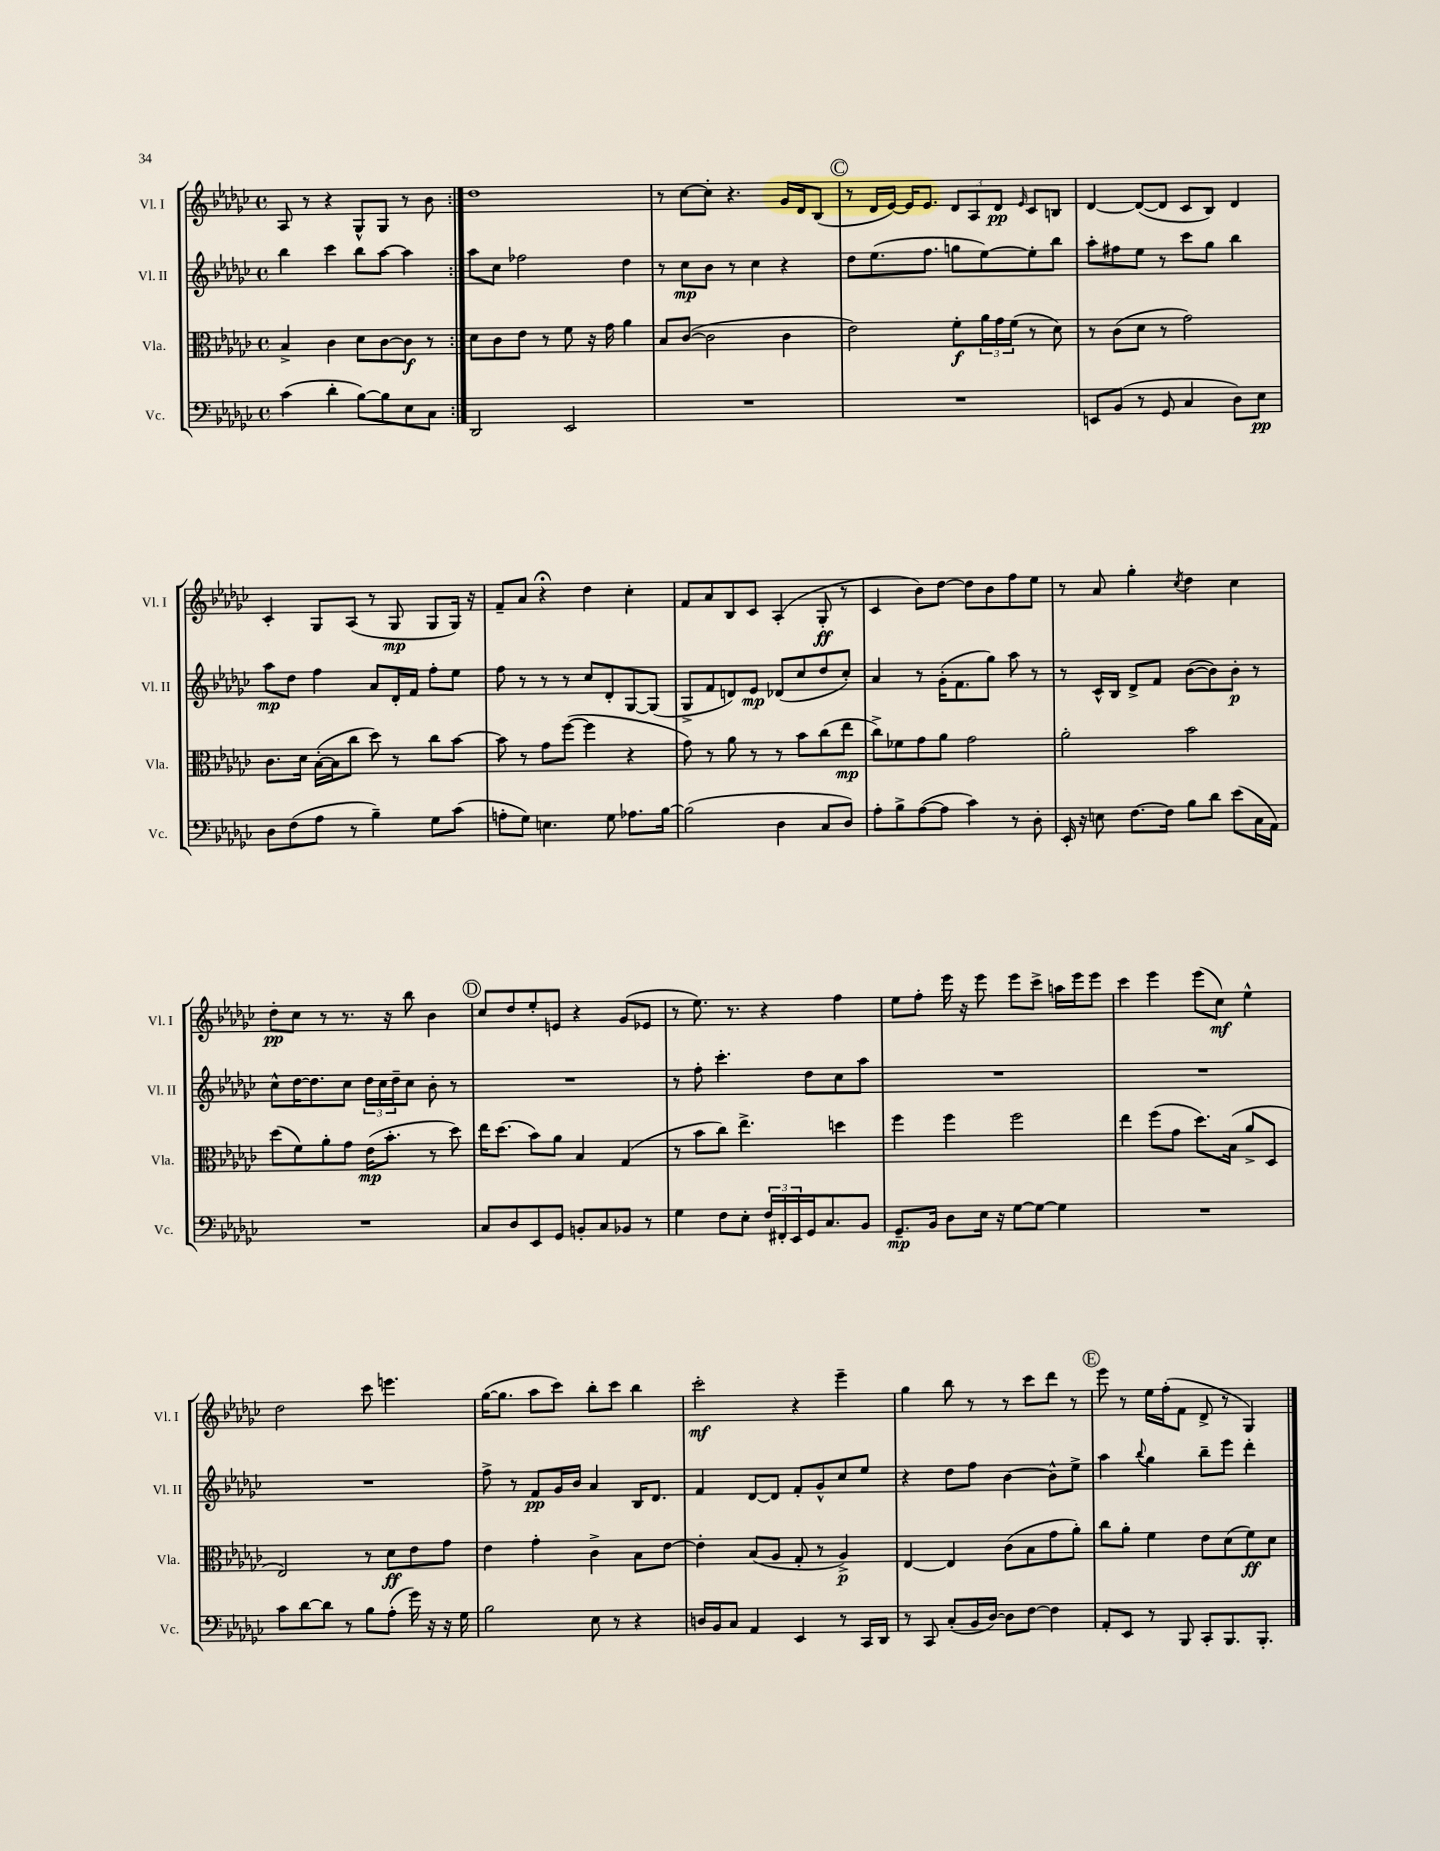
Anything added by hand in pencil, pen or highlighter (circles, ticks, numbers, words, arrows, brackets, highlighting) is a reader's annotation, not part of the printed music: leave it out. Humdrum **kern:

**kern	**kern	**kern	**kern
*staff4	*staff3	*staff2	*staff1
*clefF4	*clefC3	*clefG2	*clefG2
*k[b-e-a-d-g-c-]	*k[b-e-a-d-g-c-]	*k[b-e-a-d-g-c-]	*k[b-e-a-d-g-c-]
*M4/4	*M4/4	*M4/4	*M4/4
*met(c)	*met(c)	*met(c)	*met(c)
(4c-	4B-^	4bb-	8A-
.	.	.	8r
4d-'	4c-	4ccc-	4r
[8B-)	8d-	8bb-	8G-^^
8B-]	[8c-	[8aa-	8G-
8E-	8c-]	4aa-]	8r
8C-	8r	.	8b-
=:|!	=:|!	=:|!	=:|!
2DD-	8d-	8aa-	1dd-
.	8c-	8cc-	.
.	8e-	2ff-	.
.	8r	.	.
2EE-	8f	.	.
.	16r	.	.
.	16g-	.	.
.	4a-	4dd-	.
=	=	=	=
1r	8B-	8r	8r
.	([8c-	8cc-	[8cc-
.	2c-]	8b-	8cc-']
.	.	8r	4.r
.	.	4cc-	.
.	4c-	4r	16g-
.	.	.	16d-
.	.	.	(8B-
=	=	=	=
1r	2e-)	8dd-	8r
.	.	(8.ee-	16d-
.	.	.	[16e-)
.	.	.	16e-]
.	.	8.ff	8.e-
.	8f'	8gg	12d-
.	.	.	12A-
.	24a-	[8ee-)	.
.	24g-	.	12d-
.	(24f	.	.
.	.	.	16qqe-
.	8r	8ee-']	8c-
.	8d-)	8bb-	8B
=	=	=	=
8EE	8r	8aa-'	[4d-
(8BB-	(8c-	8ff#	.
8r	8d-	8ee-	(8d-_
8GG-	8r	8r	8d-]
4C-	2g-)	8ccc-	8c-
.	.	8gg-	8B-)
8D-)	.	4bb-	4d-
8E-	.	.	.
=	=	=	=
8D-	8.c-	8aa-	4c-'
(8F	.	8dd-	.
.	16d-	.	.
8A-	([16B-'	4ff	8G-
.	16B-]	.	.
8r	8cc-	.	(8A-
4B-~)	8dd-)	8a-	8r
.	8r	16d-'	8G-
.	.	16f	.
8G-	8cc-	8ff'	8G-
(8c-	[8b-	8ee-	16G-)
.	.	.	16r
=	=	=	=
8A'	8b-]	8ff	8f~
8G-)	8r	8r	8a-
4.E	8g-	8r	4r;
.	([8ff	8r	.
.	4ff]	8cc-	4dd-
8G-	.	8d-'	.
8.A-	4r	[8G-	4cc-'
.	.	(8G-]	.
[16B-	.	.	.
=	=	=	=
(2B-]	8g-)	8G-^	8f
.	8r	8f	8a-
.	8a-	8d)	8B-
.	8r	8e-	8c-
4D-	8r	(8d-	(4A-'
.	8b-	8cc-	.
8C-	(8cc-	8dd-	8G-'
8D-)	8ee-	8cc-')	8r
=	=	=	=
8A-'	8cc-^)	4a-	4c-
8B-^	8f-	.	.
([8A-	8g-	8r	8b-)
8A-]	8a-	(16g-'	[8dd-
.	.	8.f	.
4c-)	2g-	.	8dd-]
.	.	8gg-)	8b-
8r	.	8aa-	8ff
8D-'	.	8r	8ee-
=	=	=	=
16EE-'	2a-'	8r	8r
16r	.	.	.
8E	.	16c-^^	8a-
.	.	16B-	.
[8.F	.	8d-^	4gg-'
.	.	8f	.
16F]	.	.	.
.	.	.	8qcc-
8B-	2b-	([8b-	4dd-
8d-	.	8b-])	.
(8e-	.	8b-'	4cc-
16C-	.	8r	.
16AA-)	.	.	.
=	=	=	=
1r	(8dd-	8cc-^^	8dd-'
.	8f)	[16dd-	8cc-
.	.	8.dd-]	.
.	8a-'	.	8r
.	8g-	8cc-	8.r
.	(16e-	24dd-	.
.	.	24cc-	.
.	8.b-'	.	16r
.	.	24dd-~	.
.	.	8cc-	8bb-
.	8r	8b-'	4b-
.	8dd-)	8r	.
=	=	=	=
8C-	16ee-	1r	8cc-
.	(8.dd-	.	.
8D-	.	.	8dd-
8EE-	8b-)	.	8ee-'
8GG-	8a-	.	8e
8BB'	4B-	.	4r
8C-	.	.	.
8BB-	(4G-	.	(8g-
8r	.	.	8e-
=	=	=	=
4G-	8r	8r	8r
.	8b-	8ff'	8.ee-)
8F	8cc-)	4.ccc-'	.
.	.	.	8.r
8E-'	4.ee-^	.	.
24F	.	.	4r
24FF#'	.	.	.
24EE-	.	.	.
16GG-	.	8dd-	.
8.C-	.	.	.
.	4dd	8cc-	4ff
8BB-	.	8aa-	.
=	=	=	=
8.GG-~	4ff	1r	8ee-
.	.	.	8ff'
16BB-	.	.	.
8D-	4ff	.	16eee-
.	.	.	16r
16E-	.	.	8eee-
16r	.	.	.
[8G-	2ff	.	8eee-
8G-_	.	.	8ccc-^
4G-]	.	.	16aa
.	.	.	16eee-
.	.	.	8eee-
=	=	=	=
1r	4ee-	1r	4ccc-
.	(8ff	.	4eee-
.	8g-	.	.
.	8.dd-)	.	(8eee-
.	.	.	8cc-)
.	(16B-	.	.
.	8a-^	.	4ee-^^
.	8D-	.	.
=	=	=	=
8c-	2E-)	1r	2dd-
[8d-	.	.	.
8d-]	.	.	.
8r	.	.	.
8B-	8r	.	8ccc-
(8A-'	8d-	.	4.eee
16g-)	8e-	.	.
16r	.	.	.
16r	8g-	.	.
16G-	.	.	.
=	=	=	=
2B-	4e-	8ff^	([16gg-
.	.	.	8.gg-]
.	.	8r	.
.	4g-'	8f	8aa-
.	.	16g-	8ccc-)
.	.	16b-	.
8E-	4c-^	4a-	8bb-'
8r	.	.	8ccc-
4r	8B-	16B-	4bb-
.	.	8.d-	.
.	[8e-	.	.
=	=	=	=
16D	4e-']	4f	2ccc-'
16BB-	.	.	.
8C-	.	.	.
4AA-	(8B-	[8d-	.
.	8A-	8d-]	.
4EE-	8G-'	8f'	4r
.	8r	8g-^^	.
8r	4A-^)	8cc-	4eee-~
16CC-	.	8ee-	.
16DD-	.	.	.
=	=	=	=
8r	[4E-	4r	4gg-
8CC-	.	.	.
(8C-'	4E-]	8dd-	8bb-
16BB-	.	8ff	8r
[16D-)	.	.	.
8D-]	(8c-	[4b-	8r
[8F	8B-	.	8ccc-
4F]	8g-	8b-^^]	8ddd-
.	8a-')	8ee-^	8r
=	=	=	=
8AA-'	8cc-	4aa-	8eee-
8EE-	8a-'	.	8r
.	.	8qqbb-	.
8r	4f	4gg-	16ee-
.	.	.	(16ff'
8BBB-	.	.	8f
8CC-'	8e-	8bb-~	8d-^
8.BBB-	(8d-	8eee-	8r
.	8f)	4ddd-'	4G-)
8.BBB-'	.	.	.
.	8d-	.	.
==	==	==	==
*-	*-	*-	*-
